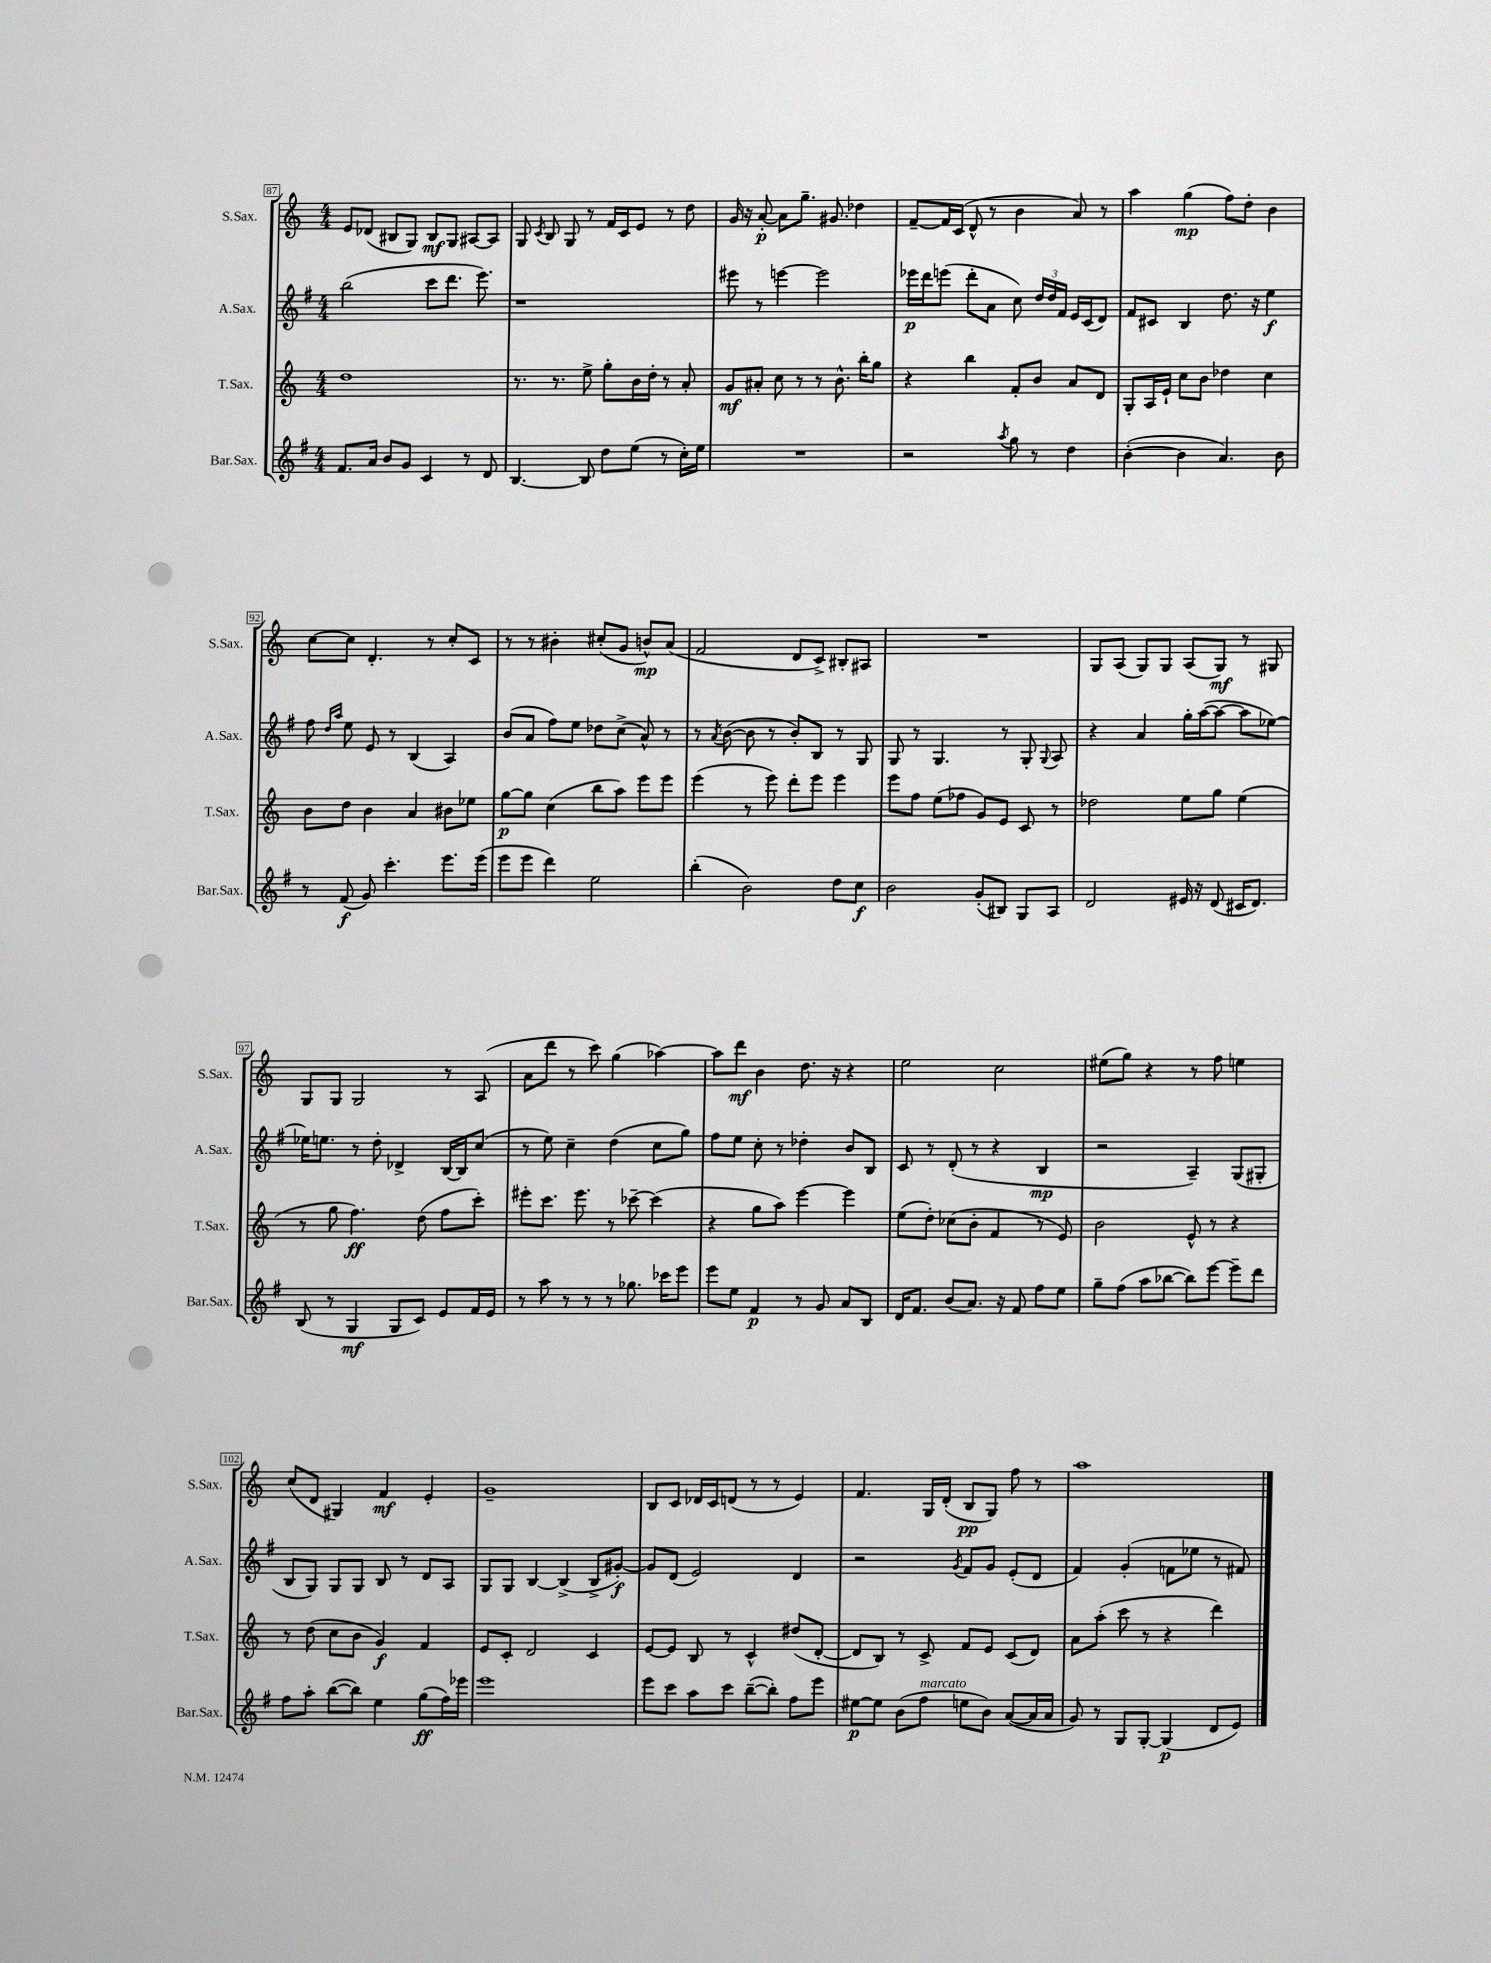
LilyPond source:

<<
\new StaffGroup <<
\new Staff = "s0" \with { instrumentName = "S.Sax." shortInstrumentName = "S.Sax." } {
    \clef treble \key c \major \numericTimeSignature \time 4/4
    \autoBeamOff e'8[ des'8]( bis8[ g8]) bis8[\mf g8] ais8[~ ais8] |
    g8 \acciaccatura { c'8 } b8 g8 r8 f'16[ c'16 e'8] r8 d''8 |
    g'16 r16 a'8~-.\p a'8[ g''8.]-- gis'8. des''4 |
    f'8[~-- f'16 c'16]( d'8-^ r8 b'4 a'8) r8 |
    a''4 g''4\mp( f''8[) d''8]-. b'4 |
    c''8[~ c''8] d'4.-. r8 c''8[-. c'8] |
    r8 r8 bis'4-. cis''8[-.( g'8] b'8[-^\mp) a'8]( |
    f'2 d'8[ c'8]->) bis8[-. ais8] |
    R1 |
    g8[ a8]( g8[) g8] a8[( g8]\mf) r8 gis8 |
    g8[ g8] g2 r8 a8( |
    a'8[ d'''8] r8 c'''8) g''4( aes''4~) |
    aes''8[ d'''8]\mf b'4 d''8. r16 r4 |
    e''2 c''2 |
    eis''8[( g''8]) r4 r8 f''8 e''4 |
    c''8[( d'8] gis4) f'4\mf e'4-. |
    g'1-- |
    b8[ c'8] des'16[ c'16 d'8]( r8 r8 e'4) |
    f'4. g16[ d'16]-.( b8[\pp g8]) f''8 r8 |
    a''1 \bar "|." |
}
\new Staff = "s1" \with { instrumentName = "A.Sax." shortInstrumentName = "A.Sax." } {
    \clef treble \key g \major \numericTimeSignature \time 4/4
    \autoBeamOff b''2( c'''8[ d'''8.] e'''8.) |
    r1 |
    eis'''8 r8 e'''4~ e'''2 |
    ees'''16[\p d'''16 e'''8]( d'''8[-. a'8] c''8) \tuplet 3/2 { d''16[ d''16 fis'16] } e'16[ c'16( d'8]) |
    fis'8[ cis'8] b4 d''8. r16 e''4\f |
    fis''8 \grace { d''16[ a''16] } e''8 e'8 r8 b4( a4) |
    b'8[( a'8] fis''8[) e''8] des''8[ c''8]->( a'8-^) r8 |
    r8 \acciaccatura { a'8 } b'8~( b'8 r8 b'8[-.) b8] r8 g8 |
    g8 r8 g4. r8 g8-. \appoggiatura { g8 } a8 |
    r4 a'4 g''16[-. a''16~( a''8]~ a''8[ ees''8]~) |
    ees''16[ e''8.] r8 d''8-. des'4-> b16[~ b16 c''8]( |
    r8 e''8) c''4-- d''4( c''8[ g''8]) |
    fis''8[ e''8] c''8-. r8 des''4-. b'8[ b8] |
    c'8 r8 d'8-.( r8 r4 b4\mp |
    r2 a4--) g8[( gis8]-. |
    b8[ g8]) g8[ g8] b8 r8 d'8[ a8] |
    g8[ g8] b4~ b4->( b8[-> gis'8]~-.\f) |
    gis'8[ d'8]( e'2) d'4 |
    r2 \acciaccatura { g'8 } fis'8[ g'8] e'8[-.( d'8] |
    fis'4) g'4-.( f'8[ ees''8] r8 fis'8) \bar "|." |
}
\new Staff = "s2" \with { instrumentName = "T.Sax." shortInstrumentName = "T.Sax." } {
    \clef treble \key c \major \numericTimeSignature \time 4/4
    \autoBeamOff d''1 |
    r8. r8. e''8-> g''8[-. b'16 d''16]-. r8 a'8-. |
    g'8[\mf ais'8]-. c''8 r8 r8 b'8.-^ b''16[-. g''8] |
    r4 b''4 f'8[-. b'8] a'8[ d'8] |
    g8[-. a16 e'16]-! c''8[ b'8] des''4 c''4 |
    b'8[ d''8] b'4 a'4 bis'8[ ees''8] |
    g''8[~\p g''8] c''4( b''8[ a''8]) e'''8[ e'''8] |
    e'''4( r8 e'''8) d'''8[-. e'''8] e'''4 |
    e'''8[ f''8] e''8[( fes''8] g'8[) e'8] c'8 r8 |
    des''2 e''8[ g''8] e''4( |
    r8 g''8 f''4.\ff) d''8( f''8[ c'''8]-.) |
    eis'''8[-. c'''8.] eis'''8. r8 ces'''8~-- ces'''4( |
    r4 g''8[ a''8]) e'''4~ e'''4 |
    e''8[( d''8]-.) ces''8[( b'8]-. f'4 r8 e'8) |
    b'2 e'8-^ r8 r4 |
    r8 d''8( c''8[ b'8] g'4\f) f'4 |
    e'8[ c'8]-. d'2 c'4 |
    e'8[~ e'8] b8 r8 c'4-^ dis''8[( d'8]~-. |
    d'8[ b8]) r8 c'8-> f'8[ e'8] c'8[( d'8]) |
    a'8[ a''8]-.( c'''8 r8 r4 d'''4) \bar "|." |
}
\new Staff = "s3" \with { instrumentName = "Bar.Sax." shortInstrumentName = "Bar.Sax." } {
    \clef treble \key g \major \numericTimeSignature \time 4/4
    \autoBeamOff fis'8.[ a'16] b'8[ g'8] c'4 r8 d'8 |
    b4.~ b8 d''8[ e''8]( r8 c''16[-.) e''16] |
    R1 |
    r2 \acciaccatura { a''8 } g''8 r8 d''4 |
    b'4~-.( b'4 a'4.) b'8 |
    r8 fis'8\f( g'8) c'''4.-. e'''8.[ e'''16]( |
    e'''8[ e'''8] d'''4) e''2 |
    b''4-.( b'2) d''8[ c''8]\f |
    b'2 g'8[-.( bis8]) g8[ a8] |
    d'2 eis'16 r16 d'8( cis'16[ d'8.]) |
    b8( r8 g4\mf g8[ c'8]) e'8[ fis'16 e'16] |
    r8 a''8 r8 r8 r8 ges''8. ces'''16[ e'''8] |
    e'''8[ e''8] fis'4\p r8 g'8 a'8[ b8] |
    d'16[ fis'8.] b'8[( a'8.]) r16 fis'8 fis''8[ e''8] |
    g''8[-- fis''8]( a''8[ bes''8]~ bes''8[) e'''8]~ e'''8[-- d'''8] |
    fis''8[ a''8]-. b''8[~( b''8]) e''4 g''8[\ff( fis''16) ees'''16] |
    e'''1 |
    e'''8[ c'''8] a''8[ c'''8] b''8[~--( b''8]-.) fis''8[ e'''8] |
    eis''8[~\p eis''8] b'8[( fis''8]^\markup { \italic "marcato" } e''8[ b'8]) a'8[~( a'16 a'16] |
    g'8) r8 g8[ g8]~-. g4\p( d'8[ e'8]) \bar "|." |
}
>>
>>
\layout { \context { \Score currentBarNumber = #87 \override BarNumber.stencil = #(make-stencil-boxer 0.1 0.3 ly:text-interface::print) } }
